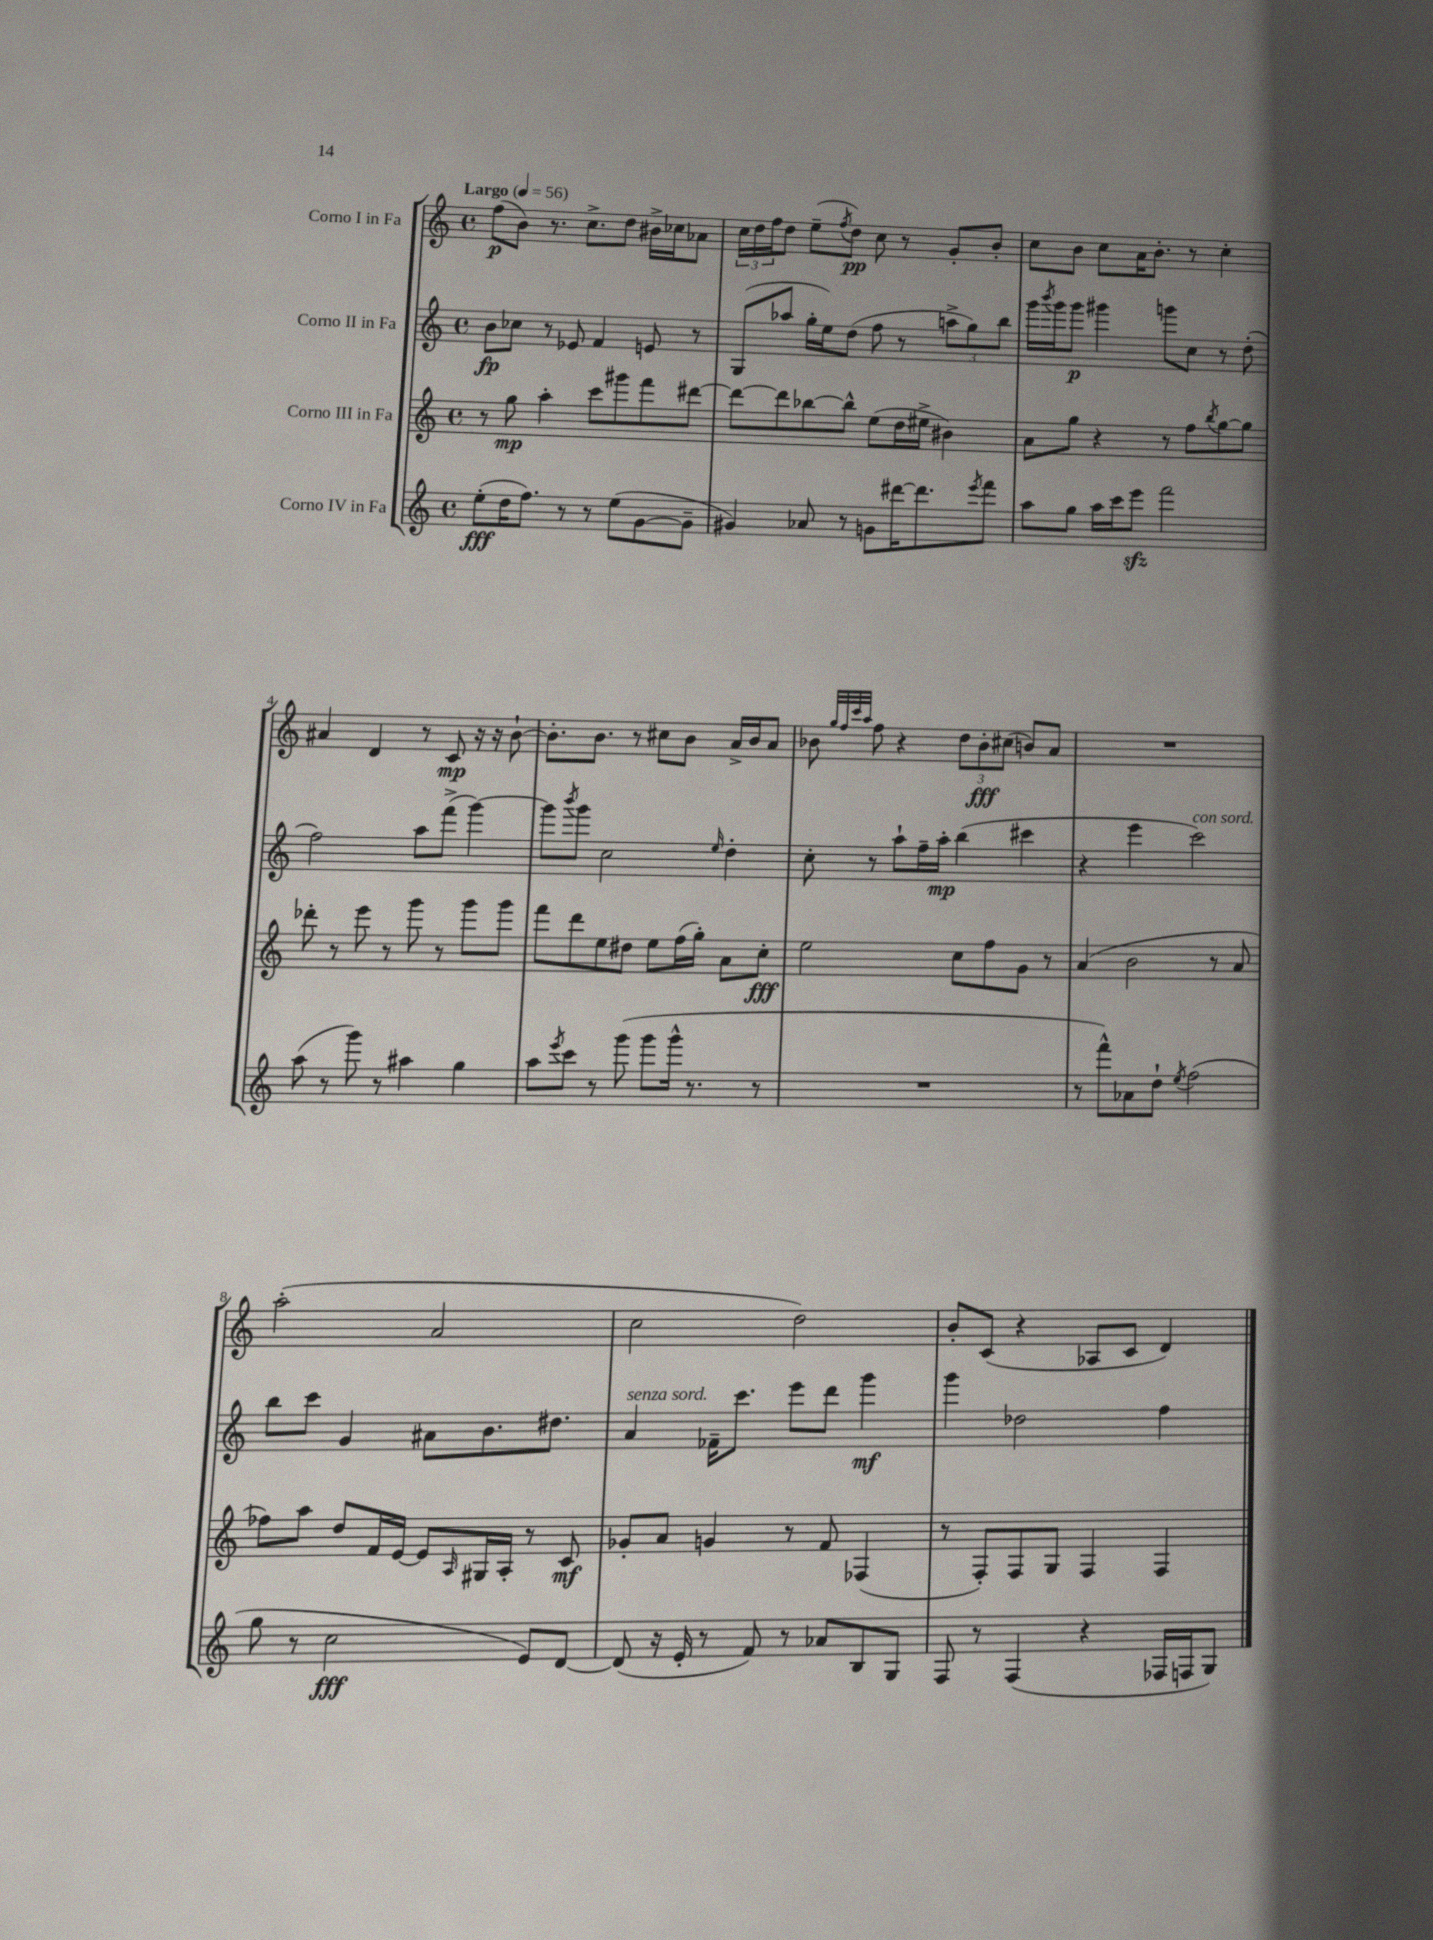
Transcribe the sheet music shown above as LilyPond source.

<<
\new StaffGroup <<
\new Staff = "s0" \with { instrumentName = "Corno I in Fa" } {
    \clef treble \key c \major \defaultTimeSignature \time 4/4 \tempo "Largo" 4 = 56
    f''8\p( b'8) r8. c''8.-> d''8 bis'16-> ces''16 aes'8 |
    \tuplet 3/2 { c''16 d''16 f''16 } d''8 e''8--( \acciaccatura { f''8 } d''8\pp) c''8 r8 g'8-. b'8-. |
    c''8 b'8 c''8 a'16 b'8.-. r8 c''4-. |
    ais'4 d'4 r8 c'8\mp r16 r16 b'8~-! |
    b'8.-. b'8. r8 cis''8 b'8 a'16-> b'16 a'8 |
    bes'8 \grace { g''32 f''32 c'''32 a''32 } f''8 r4 \tuplet 3/2 { d''8 bes'8-.\fff cis''8( } b'8) a'8 |
    R1 |
    a''2-.( a'2 |
    c''2 d''2) |
    b'8-. c'8( r4 aes8 c'8 d'4) \bar "|." |
}
\new Staff = "s1" \with { instrumentName = "Corno II in Fa" } {
    \clef treble \key c \major \defaultTimeSignature \time 4/4
    b'8\fp ces''8 r8 ees'8 f'4 e'8 r8 |
    g8( aes''8 g''16-. e''16) d''8( f''8 r8 \tuplet 3/2 { a''8-> g''8) b''8 } |
    g'''16 \acciaccatura { b'''8 } g'''16 g'''8\p gis'''4 g'''8 c''8 r8 d''8-.( |
    f''2) a''8 f'''8->( g'''4~) |
    g'''8 \acciaccatura { b'''8 } g'''8 c''2 \grace { e''16 } d''4-. |
    c''8-. r8 a''8-! f''16-- a''16-.\mp b''4( cis'''4 |
    r4 e'''4 c'''2^\markup { \italic "con sord." }) |
    b''8 c'''8 g'4 ais'8 b'8. dis''8. |
    a'4^\markup { \italic "senza sord." } fes'16-- c'''8. e'''8 d'''8 g'''4\mf |
    g'''4 des''2 f''4 \bar "|." |
}
\new Staff = "s2" \with { instrumentName = "Corno III in Fa" } {
    \clef treble \key c \major \defaultTimeSignature \time 4/4
    r8 g''8\mp a''4-. c'''8 gis'''8 f'''8 dis'''8~ |
    dis'''8~ dis'''8 bes''8~ bes''8-^ e''8( d''16 eis''16-> bis'4) |
    a'8 g''8 r4 r8 f''8 \acciaccatura { b''8 } g''8~ g''8 |
    des'''8-. r8 e'''8 r8 g'''8 r8 g'''8 g'''8 |
    f'''8 d'''8 e''8 dis''8 e''8 f''16( g''16-.) a'8 c''8-.\fff |
    e''2 c''8 f''8 g'8 r8 |
    a'4( b'2 r8 a'8 |
    fes''8) a''8 d''8 f'16 e'16~ e'8 \grace { a16 } gis16 a16-. r8 c'8\mf |
    ges'8-. a'8 g'4 r8 f'8 fes4( |
    r8 f8-.) f8 g8 f4 f4 \bar "|." |
}
\new Staff = "s3" \with { instrumentName = "Corno IV in Fa" } {
    \clef treble \key c \major \defaultTimeSignature \time 4/4
    e''8-.\fff( d''16 f''8.) r8 r8 e''8( g'8~ g'8-- |
    gis'4) aes'8 r8 g'8 dis'''16~ dis'''8. \acciaccatura { e'''8 } f'''8 |
    a''8 g''8 a''16 c'''16 e'''8\sfz f'''2 |
    a''8( r8 g'''8) r8 ais''4 g''4 |
    a''8 \acciaccatura { e'''8 } c'''8 r8 g'''8( g'''8 g'''16-^ r8. r8 |
    R1 |
    r8 f'''8-^) aes'8 d''8-! \acciaccatura { e''8 } f''2( |
    g''8 r8 c''2\fff e'8) d'8~ |
    d'8( r16 e'16-. r8 f'8) r8 aes'8 b8 g8 |
    f8 r8 f4( r4 fes16 f16 g8) \bar "|." |
}
>>
>>
